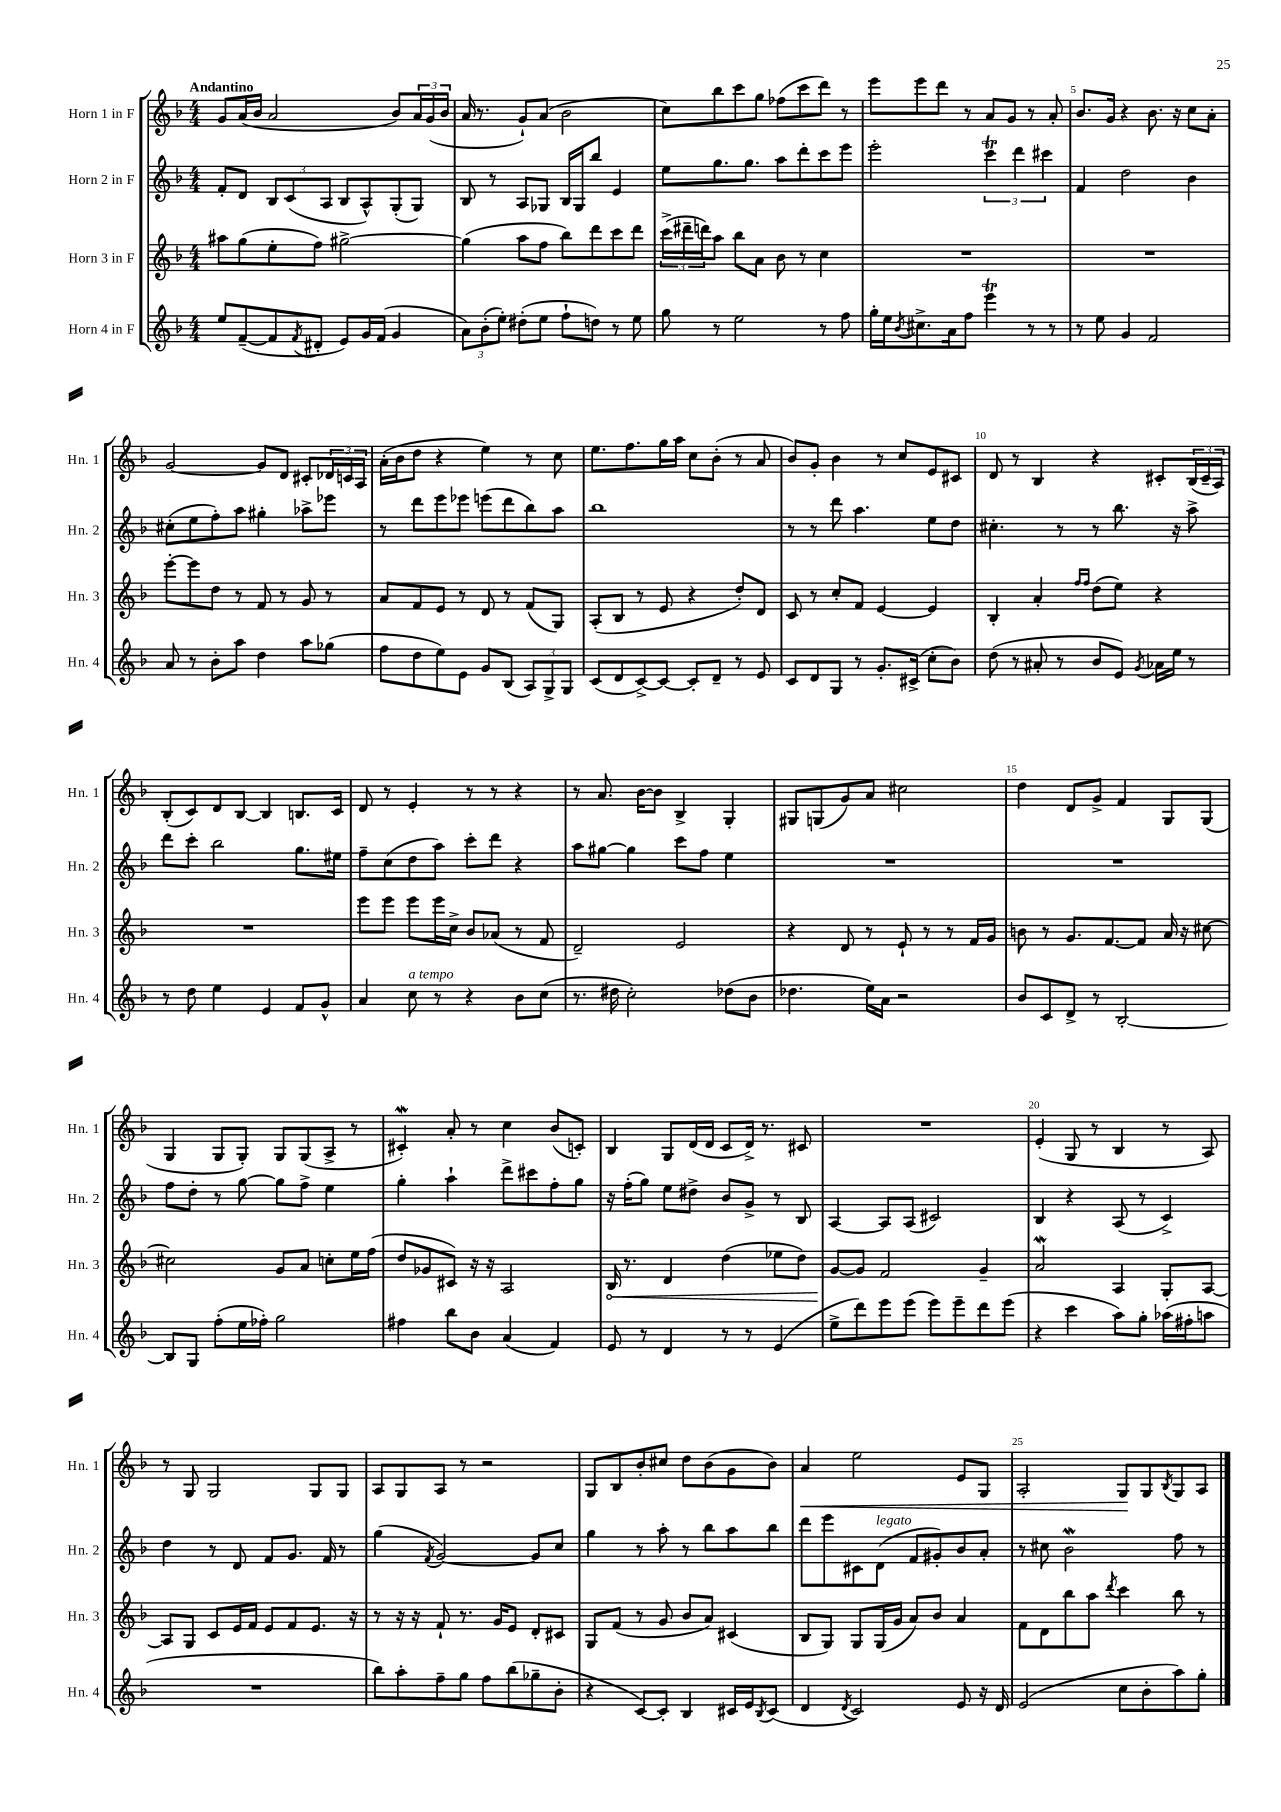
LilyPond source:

<<
\new StaffGroup <<
\new Staff = "s0" \with { instrumentName = "Horn 1 in F" shortInstrumentName = "Hn. 1" } {
    \clef treble \key f \major \numericTimeSignature \time 4/4 \tempo "Andantino"
    g'8 a'16( bes'16 a'2 bes'8) \tuplet 3/2 { a'16 g'16( bes'16 } |
    a'16 r8. g'8-!) a'8( bes'2 |
    c''8) bes''8 c'''8 g''8 fes''8( c'''8 d'''8) r8 |
    e'''8 e'''8 d'''8 r8 a'8 g'8 r8 a'8-. |
    bes'8. g'16 r4 bes'8. r16 c''8 a'8-. |
    g'2~ g'8 d'8 cis'8-. \tuplet 3/2 { des'16 c'16 a16 } |
    a'16-.( bes'16 d''8 r4 e''4) r8 c''8 |
    e''8. f''8. g''16 a''16 c''8 bes'8-.( r8 a'8 |
    bes'8) g'8-. bes'4 r8 c''8 e'8 cis'8 |
    d'8 r8 bes4 r4 cis'8-. \tuplet 3/2 { bes16( cis'16-- a16) } |
    bes8-.( c'8) d'8 bes8~ bes4 b8. c'16 |
    d'8 r8 e'4-. r8 r8 r4 |
    r8 a'8. bes'16~ bes'8 bes4-> g4-. |
    gis8 g8( g'8) a'8 cis''2 |
    d''4 d'8 g'8-> f'4 g8 g8( |
    g4 g8 g8-.) g8 g8( a8-> r8 |
    cis'4-.\mordent) a'8-. r8 c''4 bes'8( c'8-.) |
    bes4 g8 d'16( d'16 c'8 d'16->) r8. cis'8 |
    R1 |
    e'4-.( g8 r8 bes4 r8 a8) |
    r8 g8 g2 g8 g8 |
    a8 g8 a8 r8 r2 |
    g8 bes8 bes'8-. cis''8 d''8 bes'8( g'8 bes'8) |
    a'4\< e''2 e'8 g8 |
    a2-. g8\! g8 \acciaccatura { bes8 } g8 a8 \bar "|." |
}
\new Staff = "s1" \with { instrumentName = "Horn 2 in F" shortInstrumentName = "Hn. 2" } {
    \clef treble \key f \major \numericTimeSignature \time 4/4
    f'8-. d'8 \tuplet 3/2 { bes8 c'8( a8 } bes8 a8-^) g8-.( g8) |
    bes8 r8 a8 ges8 bes16 ges16 bes''8 e'4 |
    e''8 g''8. g''8. a''8 d'''8-. c'''8 e'''8 |
    e'''2-. \tuplet 3/2 { c'''4\trill d'''4 cis'''4 } |
    f'4 d''2 bes'4 |
    cis''8-.( e''8 f''8-.) a''8 gis''4-. aes''8-> ees'''8 |
    r8 d'''8 e'''8 ees'''8 e'''8( d'''8 bes''8) a''8 |
    bes''1 |
    r8 r8 d'''8 a''4. e''8 d''8 |
    cis''4.-. r8 r8 bes''8. r16 a''8-> |
    d'''8 c'''8-. bes''2 g''8. eis''16 |
    f''8-- c''8( d''8 a''8) c'''8-. d'''8 r4 |
    a''8 gis''8~ gis''4 c'''8 f''8 e''4 |
    R1 |
    R1 |
    f''8 d''8-. r8 g''8~ g''8 f''8-> e''4 |
    g''4-. a''4-! d'''8-> cis'''8 f''8-. g''8 |
    r16 f''16-.( g''8) e''8 dis''8-> bes'8 g'8-> r8 bes8 |
    a4~ a8 a8( cis'2) |
    bes4 r4 a8( r8 c'4->) |
    d''4 r8 d'8 f'8 g'8. f'16 r8 |
    g''4( \acciaccatura { f'8 } g'2~) g'8 c''8 |
    g''4 r8 a''8-. r8 bes''8 a''8 bes''8 |
    d'''8 e'''8 cis'8 d'8^\markup { \italic "legato" }( f'8 gis'8-.) bes'8 a'8-. |
    r8 cis''8 bes'2\mordent f''8 r8 \bar "|." |
}
\new Staff = "s2" \with { instrumentName = "Horn 3 in F" shortInstrumentName = "Hn. 3" } {
    \clef treble \key f \major \numericTimeSignature \time 4/4
    ais''8 g''8( e''8-. f''8) gis''2~-> |
    gis''4( a''8 f''8 bes''8) d'''8 c'''8 d'''8 |
    \tuplet 3/2 { c'''16->( dis'''16-- d'''16) } a''8 bes''8 a'8 bes'8 r8 c''4 |
    R1 |
    R1 |
    e'''8~-. e'''8 d''8 r8 f'8 r8 g'8 r8 |
    a'8 f'8 e'8 r8 d'8 r8 f'8( g8) |
    a8-.( bes8 r8 e'8 r4 d''8-.) d'8 |
    c'8 r8 c''8-. f'8 e'4~ e'4 |
    bes4-. a'4-. \grace { f''16 f''16 } d''8( e''8) r4 |
    R1 |
    e'''8 e'''8 e'''8 e'''16 c''16-> bes'8 aes'8( r8 f'8 |
    d'2--) e'2 |
    r4 d'8 r8 e'8-! r8 r8 f'16 g'16 |
    b'8 r8 g'8. f'8.~ f'8 a'16 r16 cis''8~ |
    cis''2 g'8 a'8 c''8-. e''16 f''16( |
    d''8 ges'8 cis'8) r16 r16 a2 |
    \once \override Hairpin.circled-tip = ##t bes16\< r8. d'4 d''4( ees''8 d''8) |
    g'8~\! g'8 f'2 g'4-- |
    a'2\mordent a4 g8-. a8~ |
    a8 g8 c'8 e'16 f'16 e'8 f'8 e'8. r16 |
    r8 r16 r16 f'8-! r8. g'16 e'8 d'8-. cis'8 |
    g8 f'8( r8 g'8 bes'8 a'8) cis'4( |
    bes8 g8) g8 g16( g'16 a'8) bes'8 a'4 |
    f'8 d'8 bes''8 a''8 \acciaccatura { d'''8 } c'''4 bes''8 r8 \bar "|." |
}
\new Staff = "s3" \with { instrumentName = "Horn 4 in F" shortInstrumentName = "Hn. 4" } {
    \clef treble \key f \major \numericTimeSignature \time 4/4
    e''8 f'8~--( f'8 \acciaccatura { f'8 } dis'8-. e'8) g'16 f'16( g'4 |
    \tuplet 3/2 { a'8) bes'8-.( e''8-.) } dis''8-.( e''8 f''8-! d''8) r8 e''8 |
    g''8 r8 e''2 r8 f''8 |
    g''16-. e''16 \acciaccatura { bes'8 } cis''8.-> a'16 f''8 e'''4\trill r8 r8 |
    r8 e''8 g'4 f'2 |
    a'8 r8 bes'8-. a''8 d''4 a''8 ges''8( |
    f''8 d''8 e''8) e'8 g'8 bes8( \tuplet 3/2 { a8) g8-> g8 } |
    c'8( d'8 c'8~->) c'8~ c'8-. d'8-- r8 e'8 |
    c'8 d'8 g8 r8 g'8.-. cis'16->( c''8-. bes'8) |
    d''8( r8 ais'8-. r8 bes'8 e'8) \acciaccatura { g'8 } aes'16 e''16 r8 |
    r8 d''8 e''4 e'4 f'8 g'8-^ |
    a'4 c''8^\markup { \italic "a tempo" } r8 r4 bes'8 c''8( |
    r8. dis''16 c''2-.) des''8( bes'8 |
    des''4. e''16) a'16 r2 |
    bes'8 c'8 d'8-> r8 bes2~-. |
    bes8 g8 f''8-.( e''16 fes''16-.) g''2 |
    fis''4 bes''8 bes'8 a'4( f'4) |
    e'8 r8 d'4 r8 r8 e'4( |
    e''8-> d'''8) e'''8 e'''8( e'''8) e'''8-- d'''8 e'''8( |
    r4 c'''4 a''8) g''8-. aes''16( fis''16-. a''8 |
    R1 |
    bes''8) a''8-. f''8-- g''8 f''8 bes''8( ges''8-- bes'8-. |
    r4 c'8~) c'8-. bes4 cis'16 e'16 \acciaccatura { bes8 } cis'8( |
    d'4 \acciaccatura { d'8 } c'2) e'8 r16 d'16 |
    e'2( c''8 bes'8-. a''8) g''8-. \bar "|." |
}
>>
>>
\layout { \context { \Score \override BarNumber.break-visibility = ##(#f #t #t) barNumberVisibility = #(every-nth-bar-number-visible 5) } }
